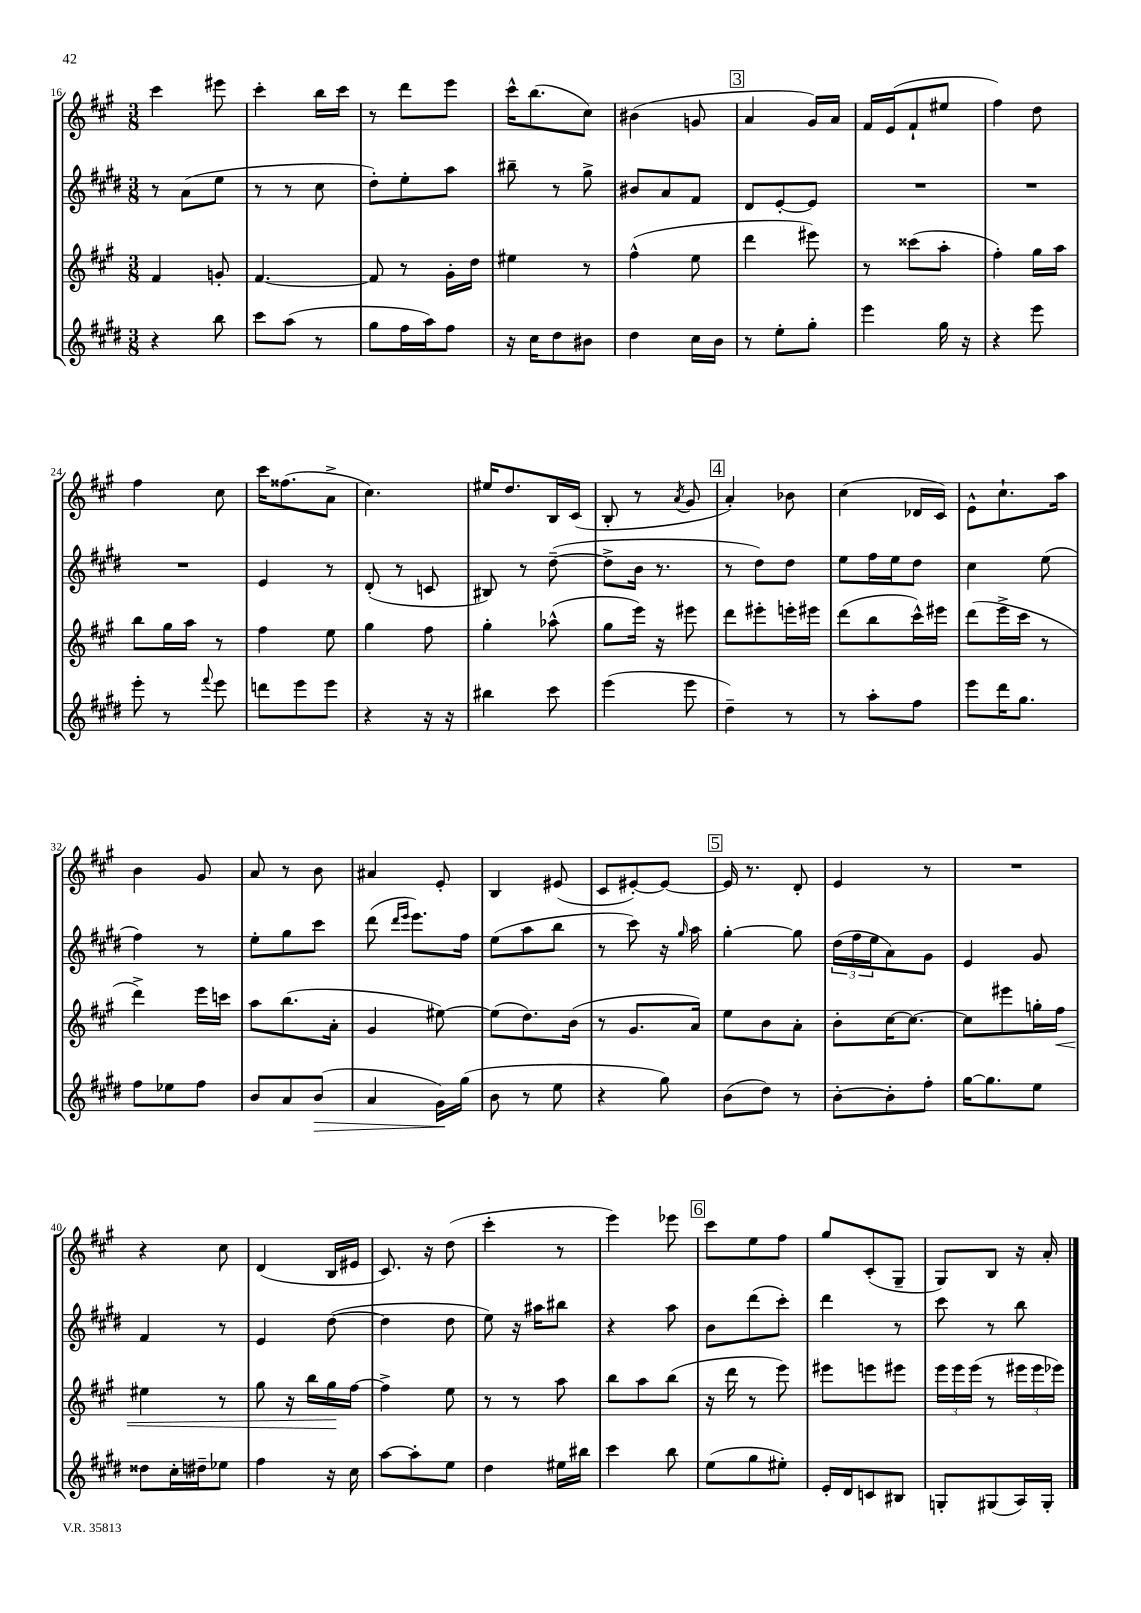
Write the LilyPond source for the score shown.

<<
\new StaffGroup <<
\new Staff = "s0" {
    \clef treble \key a \major \numericTimeSignature \time 3/8
    cis'''4 eis'''8 |
    cis'''4-. b''16 cis'''16 |
    r8 d'''8 e'''8 |
    cis'''16-^ b''8.( cis''8) |
    bis'4( g'8 |
    \mark \markup { \box "3" } a'4 gis'16) a'16 |
    fis'16 e'16( fis'8-! eis''8 |
    fis''4) d''8 |
    fis''4 cis''8 |
    cis'''16 fisis''8.( a'8-> |
    cis''4.) |
    eis''16 d''8. b16 cis'16( |
    b8-. r8 \acciaccatura { a'8 } gis'8 |
    \mark \markup { \box "4" } a'4-.) bes'8 |
    cis''4( des'16 cis'16) |
    e'8-^ cis''8.-! a''16 |
    b'4 gis'8 |
    a'8 r8 b'8 |
    ais'4 e'8-. |
    b4 eis'8( |
    cis'8 eis'8~-.) eis'8~ |
    \mark \markup { \box "5" } eis'16 r8. d'8-. |
    e'4 r8 |
    R4. |
    r4 cis''8 |
    d'4( b16 eis'16 |
    cis'8.) r16 d''8( |
    cis'''4-. r8 |
    e'''4) ees'''8 |
    \mark \markup { \box "6" } cis'''8 e''8 fis''8 |
    gis''8 cis'8-.( gis8-- |
    gis8) b8 r16 a'16-. \bar "|." |
}
\new Staff = "s1" {
    \clef treble \key e \major \numericTimeSignature \time 3/8
    r8 a'8( e''8 |
    r8 r8 cis''8 |
    dis''8-.) e''8-. a''8 |
    bis''8-- r8 gis''8-> |
    bis'8 a'8 fis'8 |
    \mark \markup { \box "3" } dis'8 e'8~-. e'8 |
    R4. |
    R4. |
    R4. |
    e'4 r8 |
    dis'8-.( r8 c'8 |
    bis8) r8 dis''8~--( |
    dis''8-> b'16 r8. |
    \mark \markup { \box "4" } r8 dis''8) dis''8 |
    e''8 fis''16 e''16 dis''8 |
    cis''4 e''8( |
    fis''4) r8 |
    e''8-. gis''8 cis'''8 |
    dis'''8( \grace { dis'''16 e'''16 } e'''8.) fis''16 |
    e''8( a''8 b''8 |
    r8 cis'''8) r16 \grace { gis''16 } a''16 |
    \mark \markup { \box "5" } gis''4~-. gis''8 |
    \tuplet 3/2 { dis''16( fis''16 e''16 } a'8) gis'8 |
    e'4 gis'8 |
    fis'4 r8 |
    e'4 dis''8~( |
    dis''4 dis''8 |
    e''8) r16 ais''16 bis''8 |
    r4 a''8 |
    \mark \markup { \box "6" } b'8 dis'''8( cis'''8-.) |
    dis'''4 r8 |
    cis'''8 r8 b''8 \bar "|." |
}
\new Staff = "s2" {
    \clef treble \key a \major \numericTimeSignature \time 3/8
    fis'4 g'8-. |
    fis'4.~ |
    fis'8 r8 gis'16-. d''16 |
    eis''4 r8 |
    fis''4-^( e''8 |
    \mark \markup { \box "3" } d'''4 eis'''8) |
    r8 cisis'''8( a''8-. |
    fis''4-.) gis''16 a''16 |
    b''8 gis''16 a''16 r8 |
    fis''4 e''8 |
    gis''4 fis''8 |
    gis''4-. aes''8-^( |
    gis''8 e'''16) r16 eis'''8 |
    \mark \markup { \box "4" } d'''8 eis'''8-. e'''16-. eis'''16 |
    d'''8( b''8 cis'''16-^) eis'''16 |
    d'''8( e'''16-> cis'''16 r8 |
    d'''4->) e'''16 c'''16 |
    a''8 b''8.( a'16-. |
    gis'4 eis''8~) |
    eis''8( d''8.) b'16( |
    r8 gis'8. a'16) |
    \mark \markup { \box "5" } e''8 b'8 a'8-. |
    b'8-. cis''16~ cis''8.~ |
    cis''8 eis'''8 g''16-. fis''16\< |
    eis''4 r8 |
    gis''8 r16 b''16 gis''16\! fis''16~ |
    fis''4-> e''8 |
    r8 r8 a''8 |
    b''8 a''8 b''8( |
    \mark \markup { \box "6" } r16 d'''16 r8 e'''8) |
    eis'''8 e'''8 eis'''8 |
    \tuplet 3/2 { e'''16 e'''16 e'''16( } r8 \tuplet 3/2 { eis'''16 eis'''16 ees'''16) } \bar "|." |
}
\new Staff = "s3" {
    \clef treble \key e \major \numericTimeSignature \time 3/8
    r4 b''8 |
    cis'''8 a''8( r8 |
    gis''8 fis''16 a''16) fis''8 |
    r16 cis''16 dis''8 bis'8 |
    dis''4 cis''16 b'16 |
    \mark \markup { \box "3" } r8 e''8-. gis''8-. |
    e'''4 gis''16 r16 |
    r4 e'''8 |
    e'''8-. r8 \appoggiatura { fis'''8 } e'''8 |
    d'''8 e'''8 e'''8 |
    r4 r16 r16 |
    bis''4 cis'''8 |
    e'''4( e'''8 |
    \mark \markup { \box "4" } dis''4--) r8 |
    r8 a''8-. fis''8 |
    e'''8 dis'''16 gis''8. |
    fis''8 ees''8 fis''8 |
    b'8 a'8 b'8\>( |
    a'4 gis'16\!) gis''16( |
    b'8 r8 e''8 |
    r4 gis''8) |
    \mark \markup { \box "5" } b'8( dis''8) r8 |
    b'8~-. b'8-. fis''8-. |
    gis''16~ gis''8. e''8 |
    disis''8 cis''16-. dis''16-- ees''8 |
    fis''4 r16 cis''16 |
    a''8~ a''8-. e''8 |
    dis''4 eis''16 bis''16 |
    cis'''4 b''8 |
    \mark \markup { \box "6" } e''8( gis''8 eis''8-.) |
    e'16-. dis'16 c'8 bis8 |
    g8-. gis8( a16) gis16-. \bar "|." |
}
>>
>>
\layout { \context { \Score currentBarNumber = #16 } }
